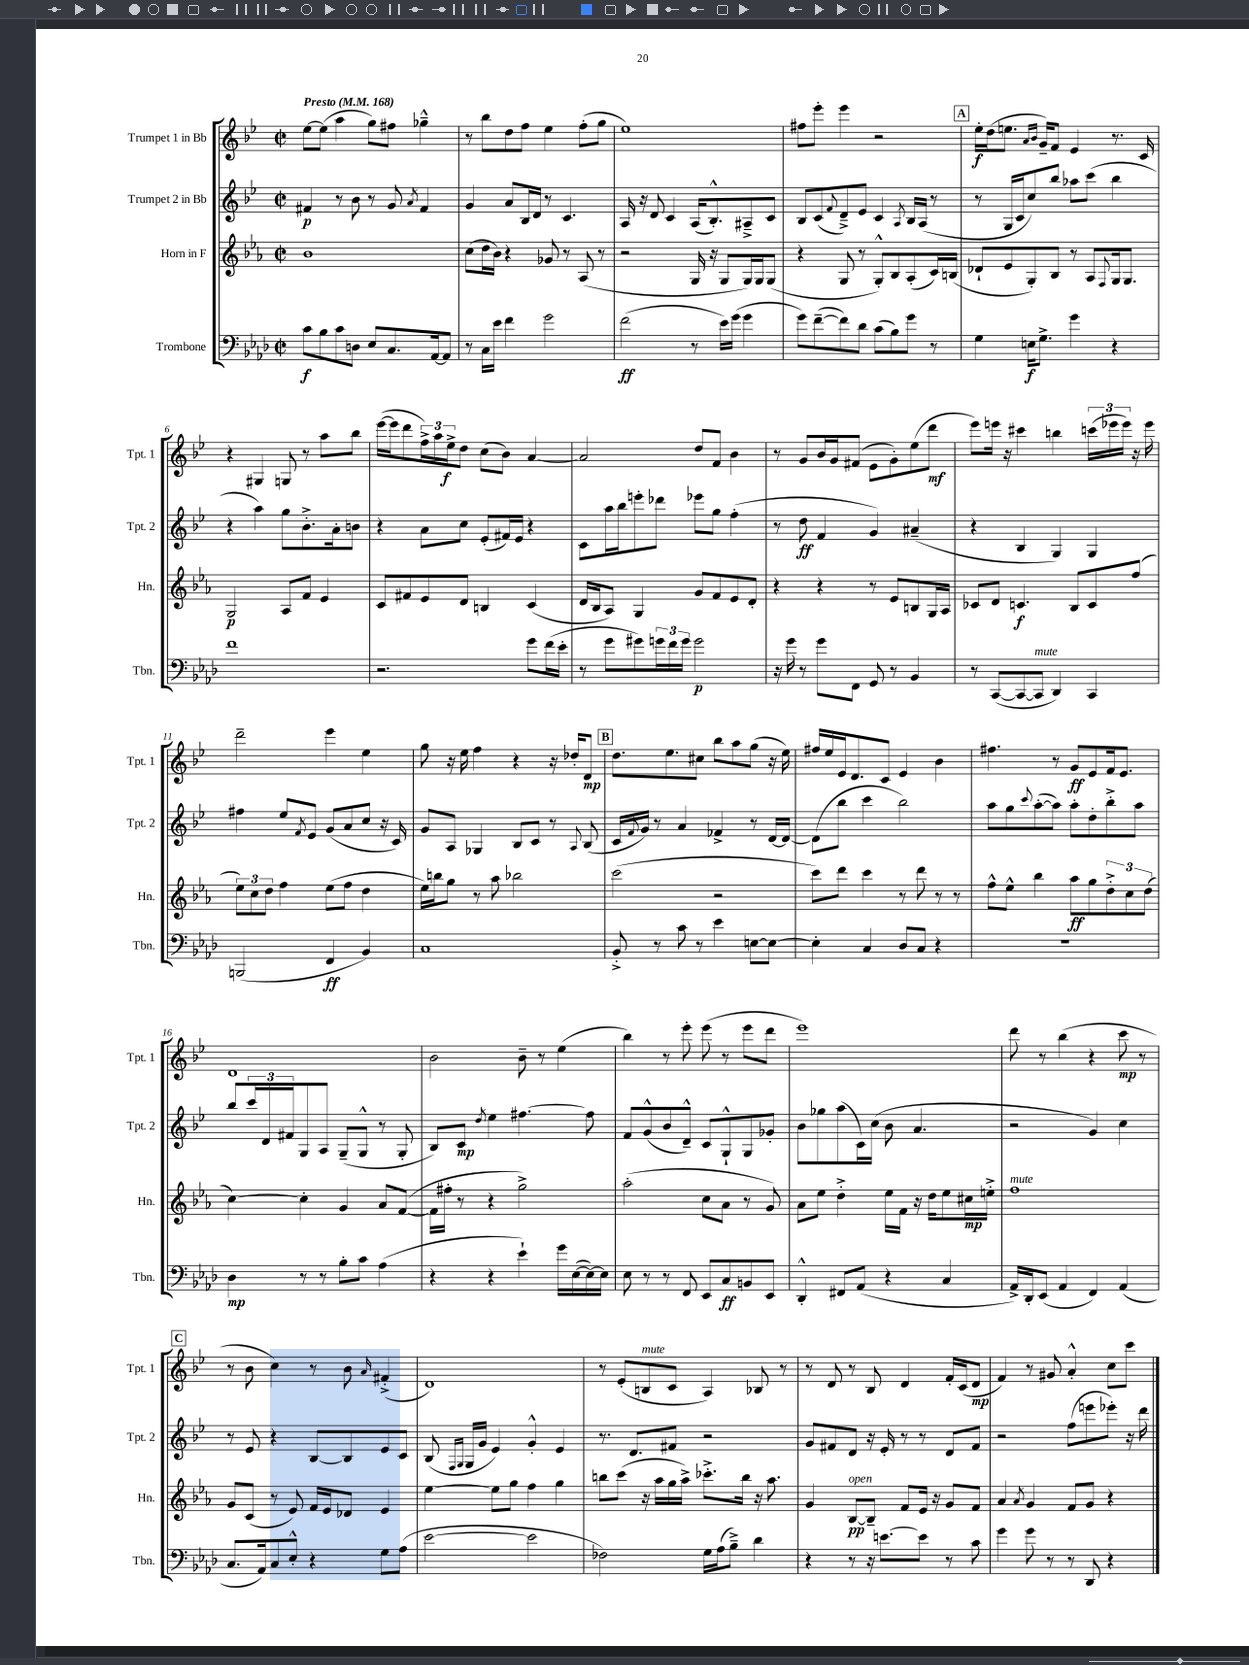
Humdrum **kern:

**kern	**kern	**kern	**kern
*staff4	*staff3	*staff2	*staff1
*clefF4	*clefG2	*clefG2	*clefG2
*k[b-e-a-d-]	*k[b-e-a-]	*k[b-e-]	*k[b-e-]
*M2/2	*M2/2	*M2/2	*M2/2
*met(c|)	*met(c|)	*met(c|)	*met(c|)
*MM168	*MM168	*MM168	*MM168
8c\L	1b-	4f#/	[8ee-\L
8B-\	.	.	(8ee-\]J
8c\	.	8r	4aa\
8D\J	.	8b-\	.
8E-/L	.	8r	8gg\L)
8.C/	.	8g/	8ff#\J
.	.	8qa/	.
.	.	4f#/	4gg-~^^\
[16AA-/k	.	.	.
8AA-/]J	.	.	.
=	=	=	=
8r	(8cc\L	4g/	8r
16C\LL	16dd\L	.	8bb-\L
16e-\JJ	16b-\JJ)	.	.
4f\	4r	8a/L	8dd\
.	.	16B-/L	8ff\J
.	.	16d/JJ	.
2g\	8g-/	8r	4ee-\
.	8r	4.c/	.
.	(8A-/	.	(8ff'\L
.	8r	.	8gg\J
=	=	=	=
(2f\	2r	16A/	1ee-)
.	.	16r	.
.	.	8d/	.
.	.	4c/	.
8r	16G/	(16A/LK	.
.	16r	8.B-'^^/)	.
16e-\LL)	8G/L	.	.
(16g\JJ	.	.	.
4g\	16G/L)	8A#~^/	.
.	16G/J	.	.
.	(8G/J	8c/J	.
=	=	=	=
8g\L)	4r	8B-/L	8ff#\L
([8f~\	.	(8c/	8eee-'\J
.	.	8qqf/	.
8f\])	8G/	8d~^/)	4eee-\
8d-\J	8r	8e-/J	.
(8c\L	8G'^^/L)	4c/	2r
8B-\)	8B-/	.	.
.	.	8qA/	.
8g\J	(8A-'/	16B-/LL	.
.	.	(16A/JJ	.
8r	16c/L)	8r	.
.	(16B/JJ	.	.
=	=	=	=
4G\	8d-`/L	8r	16ee-'\LL
.	.	.	(16dd\J
.	8e-/	16G/LL	8.ee\J
.	.	16c/J	.
16E\LK	8G'/)	8cc/)	.
.	.	.	16qqa/LL
.	.	.	16qqb-/JJ
8.G^\J	.	.	16g~/LK)
.	8B-/J	8bb-/J	8f/J
4g\	8r	8aa-\L	4e-/
.	8A-/L	(8ccc\J	.
.	8qqF/	.	.
4r	16G/k	4bb-\	8.r
.	8.G/J	.	.
.	.	.	16c/
=	=	=	=
1f	2G/	4r	4r
.	.	4aa\)	4G#/
.	8A-/L	8gg\L	8G/
.	8f/J	8.b-'^\	8r
.	4e-/	.	8aa\L
.	.	16a'\k	.
.	.	8b\J	8bb-\J
=	=	=	=
2.r	8c/L	4r	([16eee-\LL
.	.	.	16eee-\]J
.	8f#/	.	8ddd\
.	8e-/	8a\L	24ff^\L)
.	.	.	24aa\
.	.	.	24ee-^\J
.	8d/J	8cc\J	8dd\J
.	4B/	(8e-'/L	(8cc\L
.	.	16f#/L)	8b-\J)
.	.	16e-/JJ	.
8g\L	(4c/	4r	[4a/
(16f\L	.	.	.
16e-'\JJ	.	.	.
=	=	=	=
8r	16d/LL	8c\L	2a/]
.	16B-/J	.	.
8g\L	8A-/J)	16aa\L	.
.	.	16bb-\J	.
8g#\)	4G/	8eee'\	.
24g\L	.	8ddd-\J	.
24f\	.	.	.
24g\JJ	.	.	.
2g\	8g/L	8eee-\L	8dd/L
.	8f/	8gg\J	8f/J
.	8e-/	(4ff'\	4b-\
.	8d'/J	.	.
=	=	=	=
16r	4r	8r	8r
16g\	.	.	.
8r	.	8dd\	8g/L
8g\L	4r	4f/	16b-/L
.	.	.	16g/J
8FF\J	.	.	(8f#/J
8GG/	8r	4g/)	8e-\L
8r	8e-/L	.	8g'\)
4BB-/	8B/	(4a#~/	(8ee-\
.	16G/L	.	8ddd\J
.	16A-/JJ	.	.
=	=	=	=
8r	8c-/L	4r	8eee-\L)
([8CC/L	8d/J	.	16eee\Jk
.	.	.	16r
8CC/_	4.c/	4B-/	4ccc#\
8CC/]J	.	.	.
4DD-/)	.	4G/)	4bb\
.	8B-/L	.	.
4CC/	8c/	4G/	(24ccc\LL
.	.	.	24eee-\
.	.	.	24eee-\JJ)
.	(8ff/J	.	16r
.	.	.	16eee-\
=	=	=	=
(2BBB/	12ee-\L)	4ff#\	2ddd~\
.	12cc\	.	.
.	12dd\J	.	.
.	4ff\	8ee-/L	.
.	.	8qf/	.
.	.	8e-/J	.
4FF/	(8ee-\L	(8g/L	4eee-\
.	8ff\J	8a/	.
4BB-/)	4dd\	8cc/J	4ee-\
.	.	16r	.
.	.	16c/)	.
=	=	=	=
1C	16ee-\LL)	8g/L	8gg\
.	16bb\J	.	.
.	8gg\J	8A/J	16r
.	.	.	16ee-\
.	8r	4G-/	4ff\
.	8aa-\	.	.
.	2bb-\	8B-/L	4r
.	.	8c/J	.
.	.	8r	16r
.	.	.	16dd-'/LK
.	.	8qqA/	.
.	.	(8B-/	8d/J
=	=	=	=
8BB-'^/	(2ccc\	16c/LL	8.dd\L
.	.	8qqf/	.
.	.	16g/JJ)	.
8r	.	8r	.
.	.	.	8.ee-\
8c\	.	4a/	.
8r	.	.	8cc#\J
4e-\	2r	4f-^/	8bb-\L
.	.	.	8aa\
[8E\L	.	8r	(8gg\J
8E\_J	.	[16d/LL	16r
.	.	16d/_JJ	16ee-\)
=	=	=	=
4E'\]	8ccc\L)	(8d\]L	16ff#/LL
.	.	.	16ee-/
.	8ddd\J	8bb-\J	16e-/J
.	.	.	8.d/
4C/	4ccc\	4ccc\	.
.	.	.	8c/J
8D-/L	8r	2bb-\)	4e-/
8C/J	8ddd\	.	.
4r	8r	.	4b-\
.	8r	.	.
=	=	=	=
1r	8ff^^\L	8aa\L	4.ff#\
.	8ee-^^\J	8gg\	.
.	.	8qqccc/	.
.	4bb-\	([8aa'\	.
.	.	8aa\]J)	8r
.	8aa-\L	8aa'\L	8g/L
.	8gg\	8dd'\	8e-/
.	12dd'^\	8bb-'^\	16f/k
.	.	.	8.e-/J
.	12cc\	.	.
.	.	8aa\J	.
.	(12dd\J	.	.
=	=	=	=
4D-\	[4cc\)	8bb-/L	1d
.	.	24ccc/L	.
.	.	24d/	.
.	.	24f#/J	.
8r	4cc'\]	8G/	.
8r	.	8A/J	.
8B-'\L	4g/	(8G~/L	.
8c\J	.	8G^^/J	.
(4A-\	8a-/L	8r	.
.	([8f/J	8G'/	.
=	=	=	=
4r	16f\]LL	8B-/L)	2b-\
.	16ff#'\JJ	.	.
.	8r	8c/J	.
.	.	8qdd/	.
4r	4r	4ee-\	.
4e-`\)	2gg^\)	[4.ff#\	8b-~\
.	.	.	8r
16g\LL	.	.	(4ee-\
([16E-\	.	.	.
16E-\_)	.	8ff#\]	.
16E-\]JJ	.	.	.
=	=	=	=
8E-\	(2aa-'\	8f/L	4bb-\)
8r	.	(8g^^/	.
8r	.	8b-/	8r
8FF/	.	8d~^^/J)	8eee-'\
8EE-/L	8cc\L	8c/L	(8eee-\
8C/	8a-\J	8G`^^/	8r
8BB/	8r	8G/	8eee-\L
8EE-/J	8g/)	8g-'/J	8ddd\J
=	=	=	=
4DD-'^^/	8a-\L	8b-\L	1eee-)
.	8ee-\J	8gg-\	.
8FF#/L	4dd'^\	(8aa\	.
(8AA-/J	.	16c\L)	.
.	.	(16cc\JJ	.
4r	16ee-\LL	8b-\	.
.	16f\JJ	.	.
.	16r	4.a/	.
.	16dd\LK	.	.
4C/	8ee-\	.	.
.	16cc#\L	.	.
.	16ee'^\JJ	.	.
=	=	=	=
16AA-^/LL)	1ff	2r	8ddd\
16DD-'/J	.	.	.
(8EE-/J	.	.	8r
4AA-/	.	.	(4bb-\
4FF/)	.	4g/)	4r
(4AA-/	.	4cc\	8ccc\
.	.	.	8r
=	=	=	=
8.C/L	8g/L	8r	8r
.	(8c/J	8e-/	8b-\
16AA-/k)	.	.	.
8C/	8r	4r	4cc\)
8E-'^^/J	8e-/)	.	.
4r	16f/LL	[8B-/L	8r
.	16e-/J	.	.
.	8d-/J	8B-/]	8b-\
.	.	.	16qqa/
8G\L	4e-/	8e-/	(4f#'^/
(8A-\J	.	8c/J	.
=	=	=	=
[2e-\	[4ee-\	(8B-/	1d)
.	.	16qqF/LL	.
.	.	16qqG/JJ	.
.	.	16G/LL	.
.	.	16g/JJ	.
.	8ee-\]L	4e-/)	.
.	8gg\J	.	.
2e-\]	4ff\	4g'^^/	.
.	4gg\	4e-/	.
=	=	=	=
2F-\)	8bb\L	8.r	8r
.	(8ccc\J	.	(8e-'/L
.	.	8.d/L	.
.	16r	.	8B/
.	16aa-\LL	.	.
.	16gg\	8f#/J	8c/J
.	16aa-^\JJ)	.	.
16G\LL	8.ccc-'^\L	2r	4A/)
(16A-\J	.	.	.
8B-~^\J)	.	.	.
.	16bb\Jk	.	.
4d-\	16r	.	8B-/
.	8.aa-\	.	.
.	.	.	8r
=	=	=	=
4r	4g/	8g/L	8r
.	.	8f#/	8d/
8r	[8B-/L	8d/J	8r
16r	8B-~/]J	16r	8B-/
[8.e\L	.	16e-'/	.
.	8f/L	8r	4d/
8e\]J	16e-/Jk	8r	.
.	16r	.	.
8r	8g/L	8d/L	16f'/LL
.	.	.	(16c/J
8c\	8f/J	8f#/J	8d/J
=	=	=	=
4g\	4a-/	2r	4f/)
.	8qa-/	.	.
8g\	4g/	.	8r
8r	.	.	8g#/
8r	8f/L	(8ff\L	4a'^^/
8DD-/	8g/J	8eee\	.
4r	4r	8eee-'\J)	8cc\L
.	.	16r	8ccc\J
.	.	16ddd\	.
==	==	==	==
*-	*-	*-	*-
